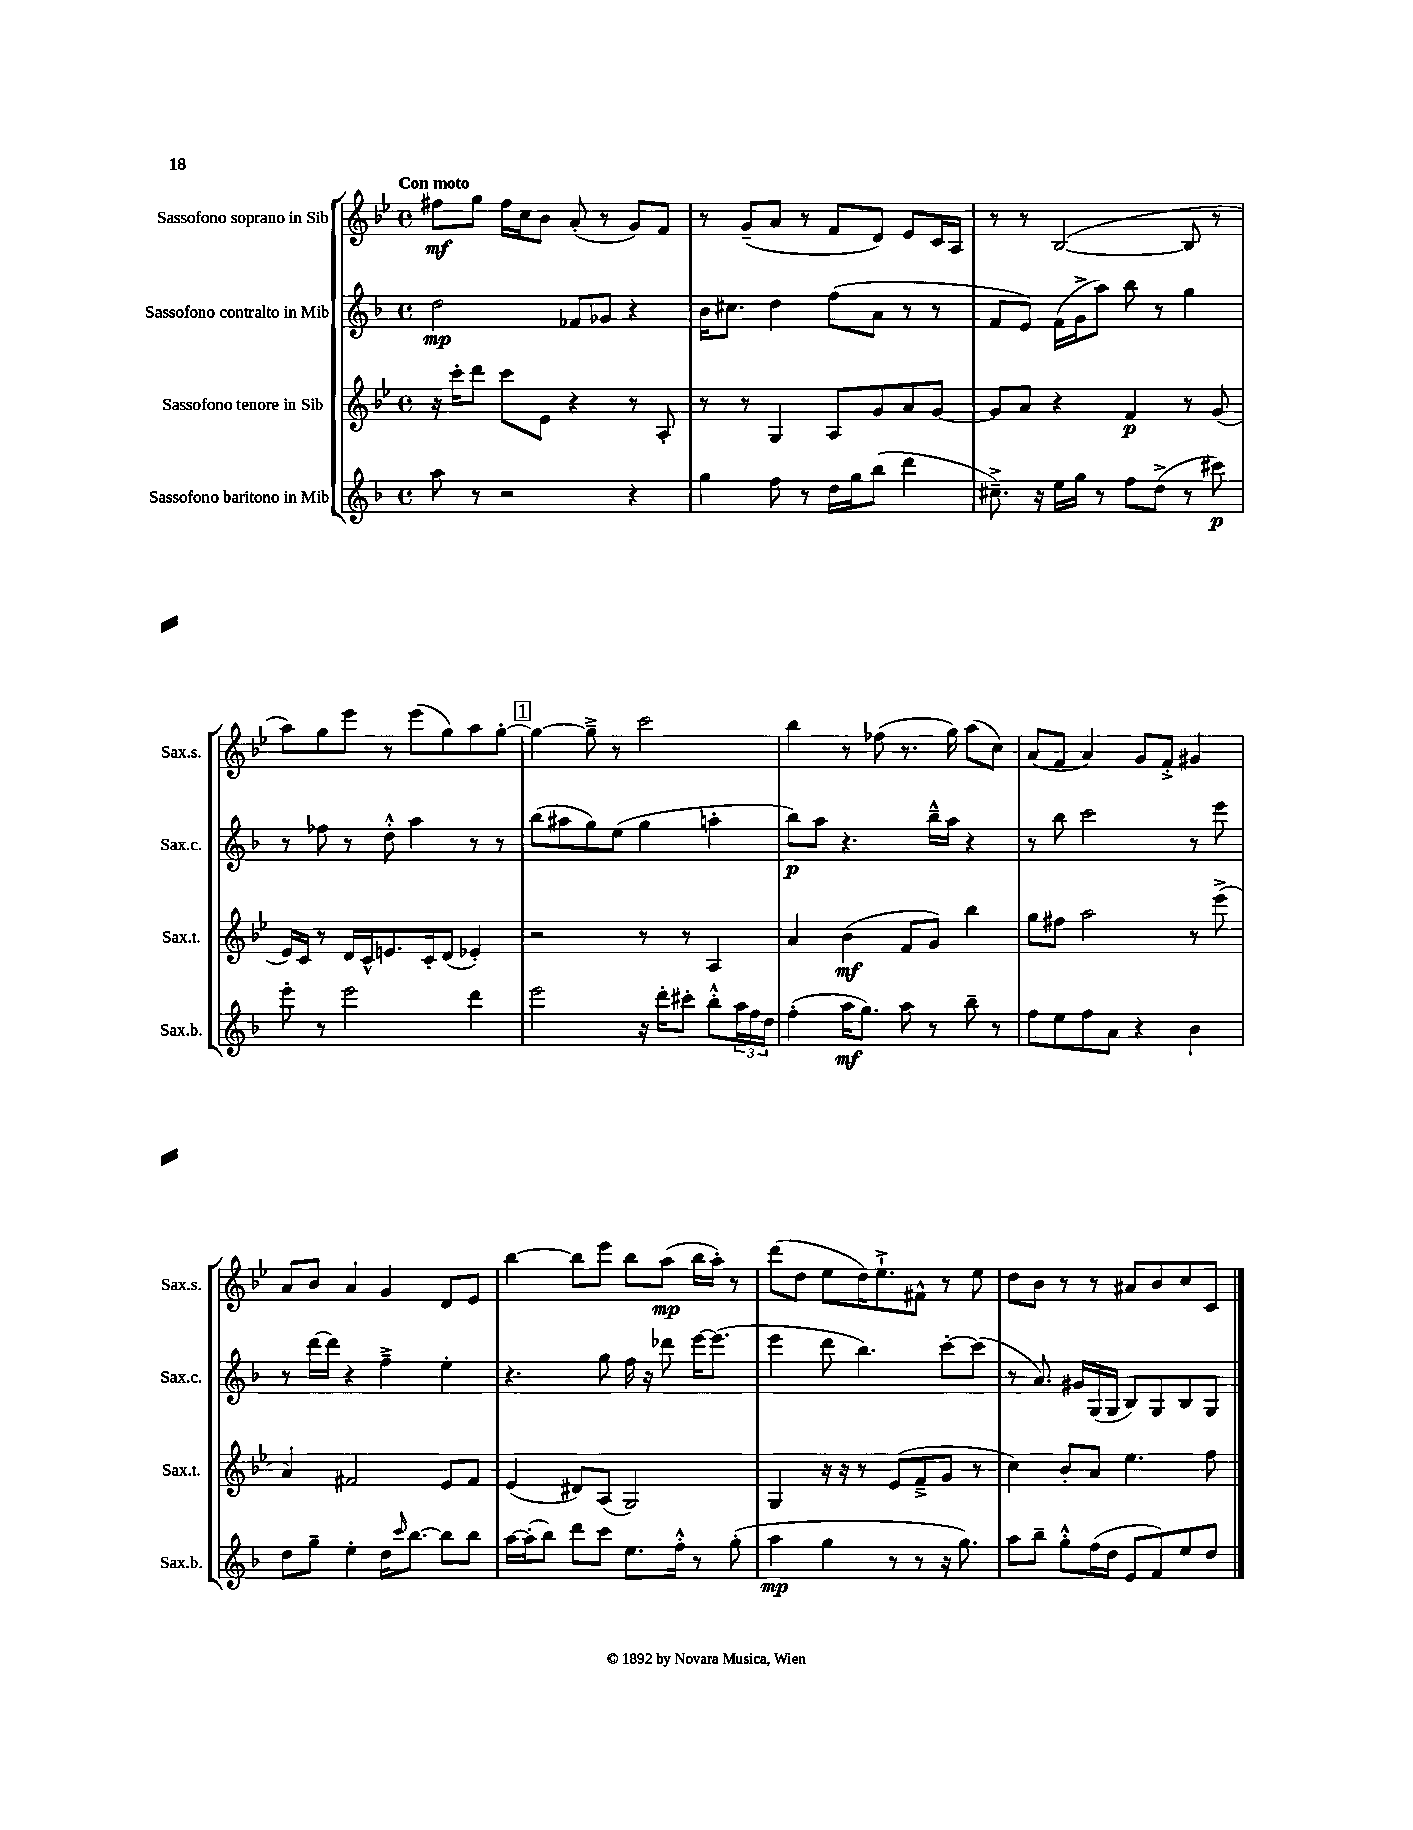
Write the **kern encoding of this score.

**kern	**kern	**kern	**kern
*staff4	*staff3	*staff2	*staff1
*clefG2	*clefG2	*clefG2	*clefG2
*k[b-]	*k[b-e-]	*k[b-]	*k[b-e-]
*M4/4	*M4/4	*M4/4	*M4/4
*met(c)	*met(c)	*met(c)	*met(c)
8aa\	16r	2dd\	8ff#\L
.	16ccc'\LK	.	.
8r	8ddd\J	.	8gg\J
2r	8ccc\L	.	16ff#\LL
.	.	.	16cc\J
.	8e-\J	.	8b-\J
.	4r	8f-/L	(8a'/
.	.	8g-/J	8r
4r	8r	4r	8g/L)
.	8A'/	.	8f/J
=	=	=	=
4gg\	8r	16b-\LK	8r
.	.	8.cc#\J	.
.	8r	.	(8g~/L
8ff\	4G/	4dd\	8a/J
8r	.	.	8r
16dd\LL	8A/L	(8ff\L	8f/L
16gg\J	.	.	.
(8bb-\J	8g/	8a\J	8d/J)
4ddd\	8a/	8r	8e-/L
.	[8g/J	8r	16c/L
.	.	.	16A/JJ
=	=	=	=
8.cc#~^\)	8g/]L	8f/L	8r
.	8a/J	8e/J)	8r
16r	.	.	.
16ee\LL	4r	(16f\LL	([2B-/
16gg\JJ	.	16g^\J	.
8r	.	8aa\J)	.
8ff\L	4f/	8bb-\	.
(8dd^\J	.	8r	.
8r	8r	4gg\	8B-/]
8ccc#\)	(8g/	.	8r
=	=	=	=
8eee'\	16e-/LL)	8r	8aa\L)
.	16c/JJ	.	.
8r	8r	8ff-\	8gg\
2eee\	16d/LL	8r	8eee-\J
.	16c^^/J	.	.
.	8.e/	8dd'^^\	8r
.	.	4aa\	(8eee-\L
.	16c'/k	.	.
.	(8d/J	.	8gg\)
4ddd\	4e-'/)	8r	8aa\
.	.	8r	[8gg'\J
=	=	=	=
2eee\	2r	(8bb-\L	4gg\_
.	.	8aa#\	.
.	.	8gg\)	8gg~^\]
.	.	(8ee\J	8r
16r	8r	4gg\	2ccc\
16ddd'\LK	.	.	.
8ccc#'\J	8r	.	.
8bb-'^^\L	4A/	4aa'\	.
24aa\L	.	.	.
24ff\	.	.	.
24dd\JJ	.	.	.
=	=	=	=
(4ff'\	4a/	8bb-\L)	4bb-\
.	.	8aa\J	.
16aa\LK	(4b-\	4.r	8r
8.gg\J)	.	.	.
.	.	.	(8ff-\
8aa\	8f/L	.	8.r
8r	8g/J)	16bb-~^^\LL	.
.	.	16aa\JJ	16gg\)
8bb-~\	4bb-\	4r	(8aa\L
8r	.	.	8cc\J)
=	=	=	=
8ff\L	8gg\L	8r	(8a/L
8ee\	8ff#\J	8bb-\	8f/J
8ff\	2aa\	2ccc\	4a/)
8a\J	.	.	.
4r	.	.	8g/L
.	.	.	8f'^/J
4b-\	8r	8r	4g#/
.	(8eee-^\	8eee\	.
=	=	=	=
8dd\L	4a/)	8r	8a/L
8gg~\J	.	[16ddd\LL	8b-/J
.	.	16ddd\]JJ	.
4ee'\	2f#/	4r	4a/
16dd\LK	.	4ff~^\	4g/
16qqccc/	.	.	.
[8.bb-\J	.	.	.
8bb-\]L	8e-/L	4ee'\	8d/L
8bb-\J	8f#/J	.	8e-/J
=	=	=	=
[16aa\LL	(4e-/	4.r	[4bb-\
(16aa'\]J	.	.	.
8bb-\J)	.	.	.
8ddd\L	8d#/L)	.	8bb-\]L
8ccc\J	(8A/J	8gg\	8eee-\J
8.ee\L	2G/)	16ff\	8bb-\L
.	.	16r	.
.	.	8ddd-\	(8aa\J
16ff'^^\Jk	.	.	.
8r	.	[16eee\LK	16bb-\LL
.	.	(8.eee\]J	16aa'\JJ)
(8gg'\	.	.	8r
=	=	=	=
4aa\	4G/	4eee\	(8ddd\L
.	.	.	8dd\J
4gg\	16r	8ddd\	8ee-\L
.	16r	.	.
.	8r	4.bb-\)	16dd\K)
.	.	.	8.ee-`^\
8r	(8e-/L	.	.
8r	8f~^/	.	8f#^^\J
16r	8g/J	[8ccc'\L	8r
8.gg\)	.	.	.
.	8r	(8ccc\]J	8ee-\
=	=	=	=
8aa\L	4cc\)	8r	8dd\L
8bb-~\J	.	8.a/)	8b-\J
8gg'^^\L	8b-'/L	.	8r
.	.	16g#/LL	.
(16ff\L	8a/J	(16G/	8r
16dd\JJ	.	16G/JJ	.
8e/L	4.ee-\	8B-/L)	8a#/L
8f/)	.	8G/	8b-/
8ee/	.	8B-/	8cc/
8dd/J	8ff\	8G/J	8c/J
==	==	==	==
*-	*-	*-	*-
